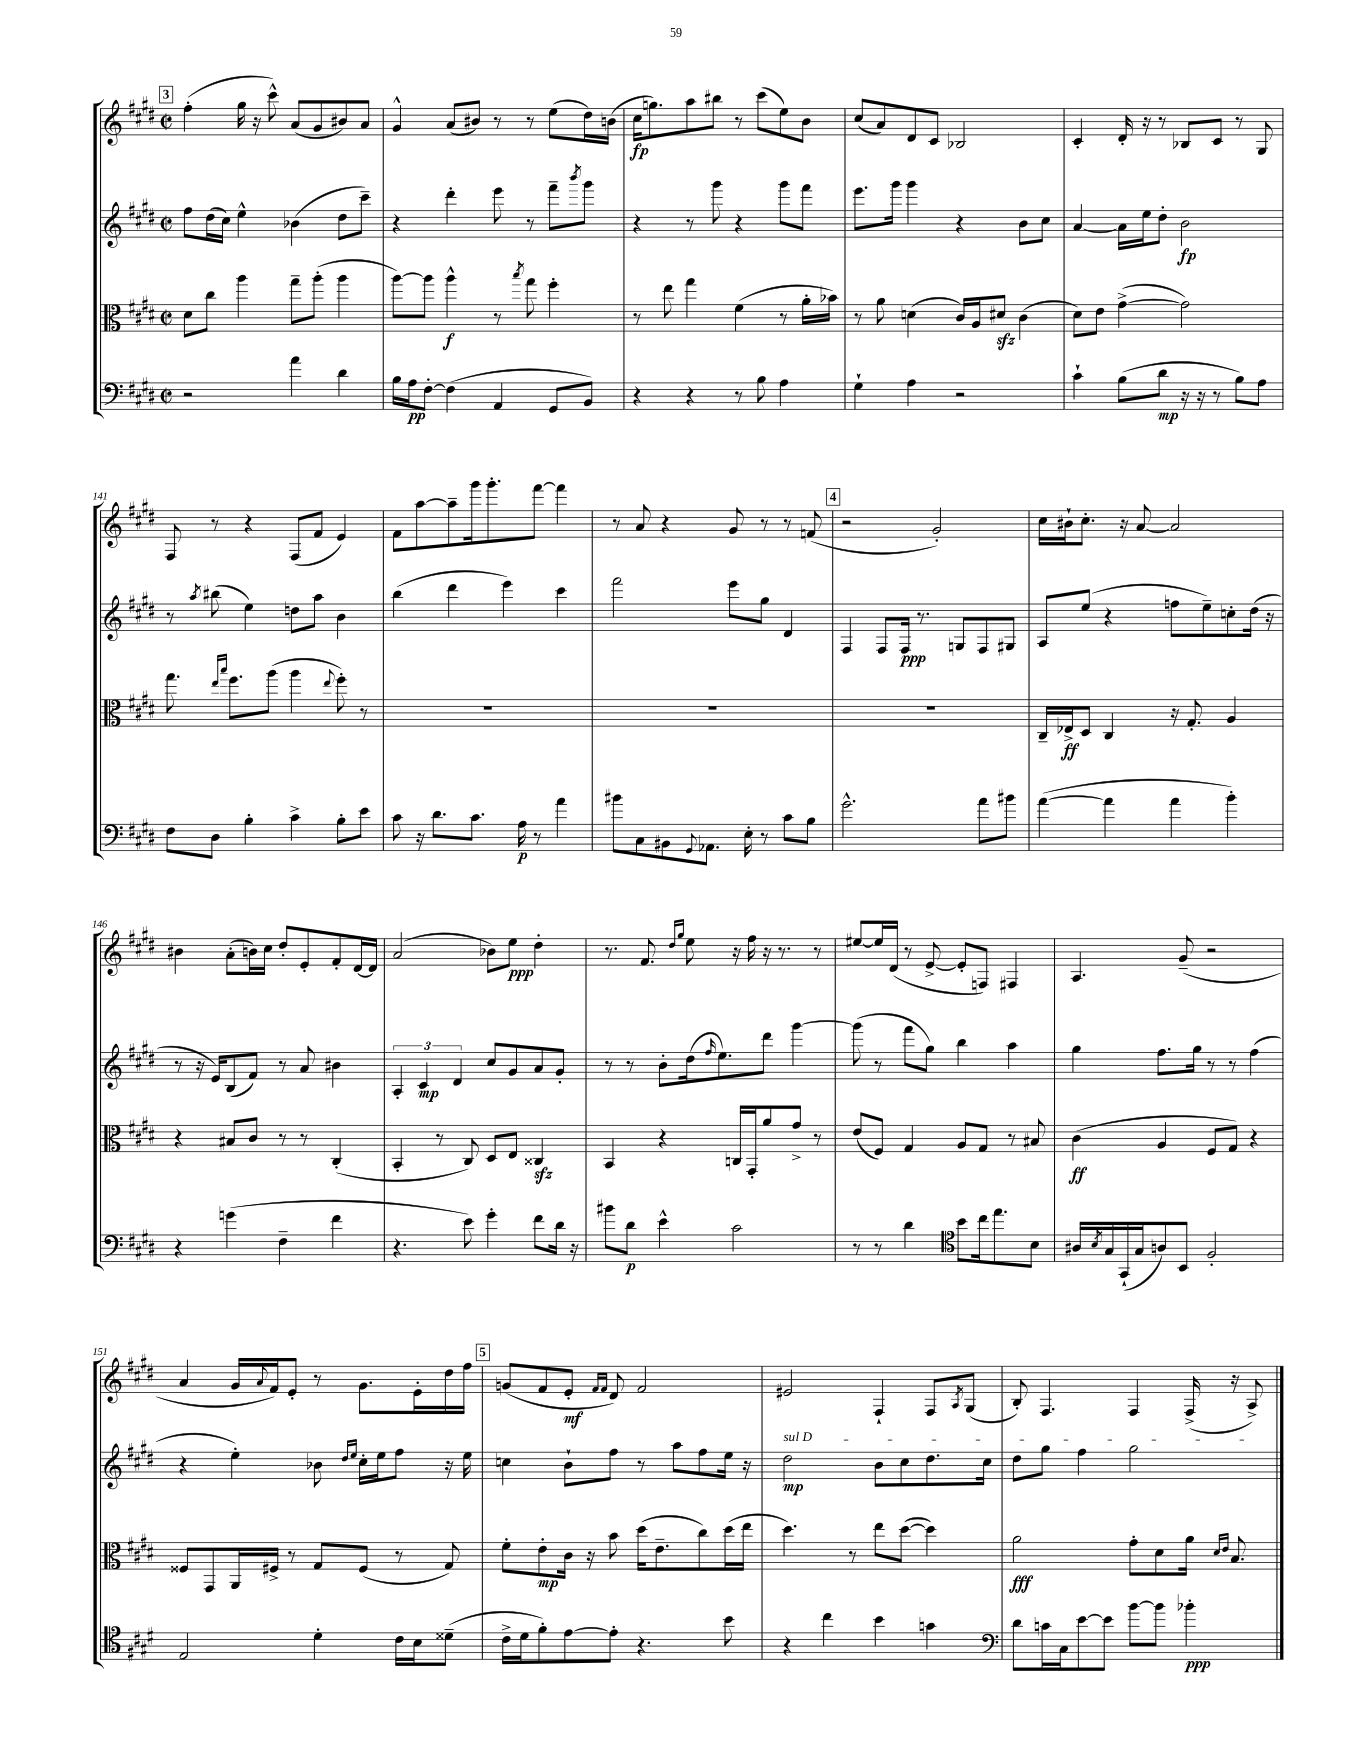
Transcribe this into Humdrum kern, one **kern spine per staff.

**kern	**kern	**kern	**kern
*staff4	*staff3	*staff2	*staff1
*clefF4	*clefC3	*clefG2	*clefG2
*k[f#c#g#d#]	*k[f#c#g#d#]	*k[f#c#g#d#]	*k[f#c#g#d#]
*M2/2	*M2/2	*M2/2	*M2/2
*met(c|)	*met(c|)	*met(c|)	*met(c|)
2r	8d#	8ff#	(4ff#'
.	8cc#	(16dd#	.
.	.	16cc#)	.
.	4aa	4ee^^	16gg#
.	.	.	16r
.	.	.	8ccc#^^)
4a	8gg#~	(4b-	(8a
.	(8aa'	.	8g#
4d#	4aa	8dd#	8b#)
.	.	8ccc#~)	8a
=	=	=	=
16B	[8aa)	4r	4g#^^
16A	.	.	.
[8F#'	8aa]	.	.
(4F#]	4aa^^	4ddd#'	(8a
.	.	.	8b#)
4AA	8r	8eee	8r
.	8qbb	.	.
.	8gg#	8r	8r
8GG#	4ff#'	8fff#~	(8ee
.	.	8qbbb	.
8BB)	.	8ggg#	16dd#)
.	.	.	(16b
=	=	=	=
4r	8r	4r	16cc#
.	.	.	8.gg)
.	8ee	.	.
4r	4gg#	8r	8aa
.	.	8ggg#	8bb#
8r	(4f#	4r	8r
8B	.	.	(8ccc#
4A	8r	8ggg#	8ee)
.	16a'	8fff#	8b
.	16b-)	.	.
=	=	=	=
4G#`	8r	8.eee	(8cc#
.	8a	.	8a)
.	.	16ggg#	.
4A	(4d	4ggg#	8d#
.	.	.	8c#
2r	16c#)	4r	2B-
.	16A	.	.
.	8d#	.	.
.	(4c#	8b	.
.	.	8cc#	.
=	=	=	=
4c#`	8d#)	[4a	4c#'
.	8e	.	.
(8B	([4g#^	16a]	16d#'
.	.	16ee	16r
8d#	.	8dd#'	8r
16r	2g#])	2b	8B-
16r	.	.	.
8r	.	.	8c#
8B)	.	.	8r
8A	.	.	8G#
=	=	=	=
8F#	8.gg#	8r	8F#
.	.	8qaa	.
8D#	.	(8bb#	8r
.	16qqee	.	.
.	16qqbb	.	.
.	8.ff#	.	.
4B'	.	4ee)	4r
.	(8aa	.	.
4c#^	4aa	8dd	(8F#
.	.	8aa	8f#
.	8qqee	.	.
8B'	8ff#')	4b	4e)
8e	8r	.	.
=	=	=	=
8c#	1r	(4bb	8f#
16r	.	.	[8aa
8.d#	.	.	.
.	.	4ddd#	8aa~]
8.c#	.	.	16ggg#
.	.	.	8.ggg#'
.	.	4eee)	.
16A	.	.	.
8r	.	.	[8fff#
4a	.	4ccc#	4fff#]
=	=	=	=
8b#	1r	2fff#	8r
8C#	.	.	8a
8BB#	.	.	4r
8qqGG#	.	.	.
8.AA-	.	.	.
.	.	8eee	8g#
16E'	.	.	.
8r	.	8gg#	8r
8c#	.	4d#	8r
8B	.	.	(8f
=	=	=	=
2.g#^^	1r	4F#	2r
.	.	8F#	.
.	.	16F#	.
.	.	8.r	.
.	.	.	2g#')
.	.	8G	.
8a	.	8F#	.
8b#	.	8G#	.
=	=	=	=
([4a	16C#~	8A	16cc#
.	16E-^	.	16b#`
.	8D#	(8ee	8.cc#'
4a]	4C#	4r	.
.	.	.	16r
.	.	.	[8a
4a	16r	8ff	2a]
.	8.G#'	.	.
.	.	8ee~)	.
4b')	4A	8cc'	.
.	.	(16dd#	.
.	.	16r	.
=	=	=	=
4r	4r	8r	4b#
.	.	16r	.
.	.	16e)	.
(4g	8B#	(8B	(8a'
.	8c#	8f#)	16b)
.	.	.	16cc#
4F#~	8r	8r	8dd#'
.	8r	8a	8e'
4f#	(4C#'	4b#	8f#'
.	.	.	[16d#
.	.	.	16d#]
=	=	=	=
4.r	4BB'	6A'	(2a
.	.	6c#	.
.	8r	.	.
.	.	6d#	.
8e)	8C#)	.	.
4g#'	8D#	8cc#	8b-)
.	8E	8g#	8ee
8f#	4C##	8a	4dd#'
16d#	.	8g#'	.
16r	.	.	.
=	=	=	=
8b#	4BB	8r	8.r
8d#	.	8r	.
.	.	.	8.f#
4e^^	4r	8b'	.
.	.	.	16qqdd#
.	.	.	16qqgg#
.	.	(16dd#	8ee
.	.	16qqff#	.
.	.	8.ee)	.
2c#	16C	.	16r
.	16GG#'	.	16ff#
.	8a	8ddd#	16r
.	.	.	8.r
.	8g#^	[4ggg#	.
.	8r	.	8r
=	=	=	=
8r	(8e	(8ggg#]	[8ee#
8r	8F#)	8r	16ee#]
.	.	.	(16d#
4d#	4G#	8fff#	8r
.	.	8gg#)	[8e^
*clefC4	*	*	*
8b	8A	4bb	8e']
16cc#	8G#	.	8F)
8.ee	.	.	.
.	8r	4aa	4F#
8B	8B#	.	.
=	=	=	=
16A#	(4c#	4gg#	4.A
8qB	.	.	.
16G#	.	.	.
(16GG#`	.	.	.
16G#	.	.	.
8A)	4A	8.ff#	.
8BB	.	.	(8g#~
.	.	16gg#	.
2F#'	8F#	8r	2r
.	8G#)	8r	.
.	4r	(4ff#	.
=	=	=	=
2E	8F##	4r	4a
.	8GG#	.	.
.	16AA	4ee')	16g#
.	.	.	8qqa
.	16F#^	.	16f#)
.	8r	.	8e'
4d#'	8G#	8b-	8r
.	.	16qqdd#	.
.	.	16qqee	.
.	(8F#	16cc#'	8.g#
.	.	16ee	.
16c#	8r	8ff#	.
16B	.	.	16e'
(8d##~	8G#)	16r	16dd#
.	.	16ee	16ff#
=	=	=	=
16c#^	8f#'	4cc	(8g
16d#	.	.	.
8f#')	8e'	.	8f#
[8e	16c#	8b`	8e'
.	16r	.	.
.	.	.	16qqf#
.	.	.	16qqf#
8e']	8b	8ff#	8d#)
4.r	(16dd#	8r	2f#
.	8.e~	.	.
.	.	8aa	.
.	8cc#)	8ff#	.
8b	(16dd#	16ee	.
.	16ee	16r	.
=	=	=	=
4r	4.dd#)	2dd#	2e#
4cc#	.	.	.
.	8r	.	.
4b	8ee	8b	4F#`
.	([8dd#	8cc#	.
4g	4dd#])	8.dd#	8F#
.	.	.	8qA
.	.	.	(8G#
.	.	16cc#	.
=	=	=	=
*clefF4	*	*	*
8d#	2a	8dd#	8B')
16c	.	8gg#	4.F#
16C#	.	.	.
[8e	.	4ff#	.
8e]	.	.	.
[8b	8g#'	2gg#	4F#
8b]	8d#	.	.
4b-'	16a	.	(16F#^
.	16qqd#	.	.
.	16qqe	.	.
.	8.B	.	16r
.	.	.	8A^)
==	==	==	==
*-	*-	*-	*-
